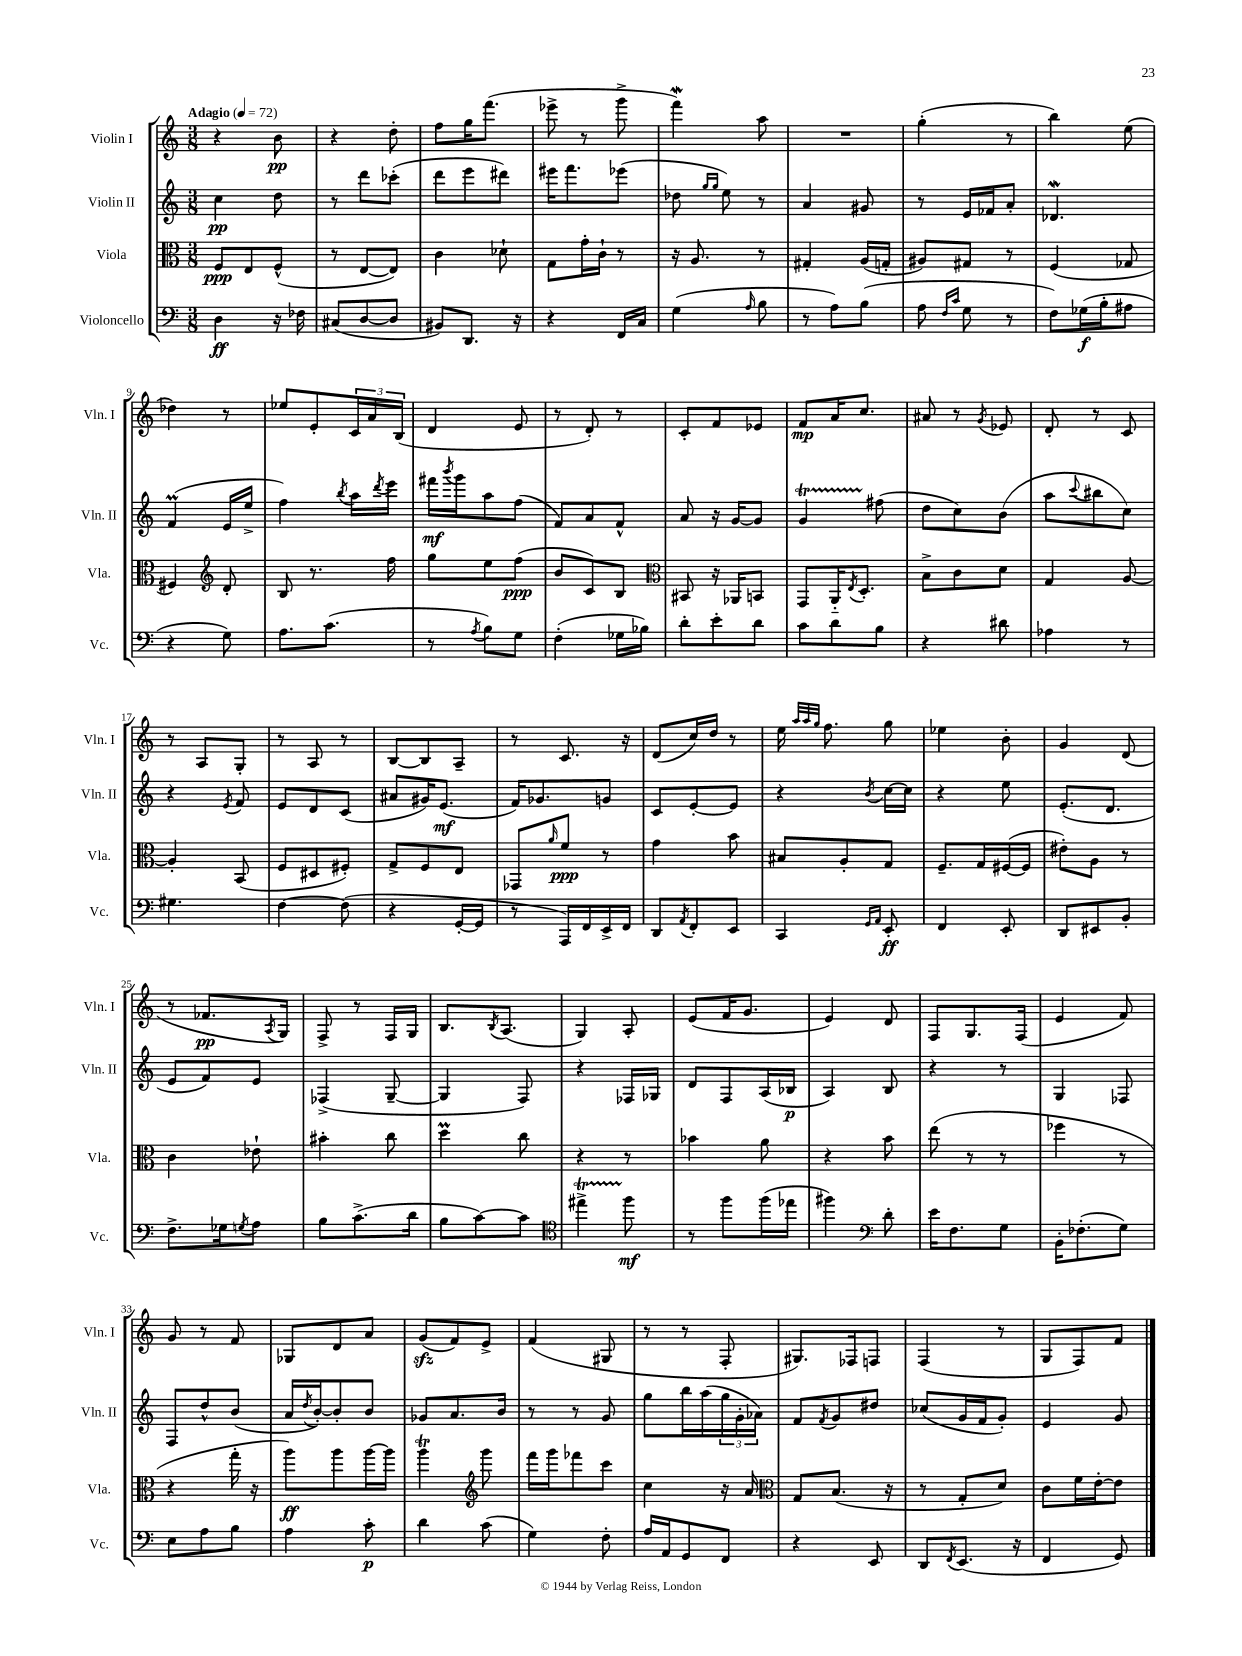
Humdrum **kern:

**kern	**kern	**kern	**kern
*staff4	*staff3	*staff2	*staff1
*clefF4	*clefC3	*clefG2	*clefG2
*k[]	*k[]	*k[]	*k[]
*M3/8	*M3/8	*M3/8	*M3/8
*MM72	*MM72	*MM72	*MM72
4D	8F	4cc	4r
.	8E	.	.
16r	(8F^^	8dd	8b
16F-	.	.	.
=	=	=	=
(8C#	8r	8r	4r
[8D	[8E	8ddd	.
8D]	8E])	(8ccc-'	8dd'
=	=	=	=
8BB#)	4c	8ddd	8ff
8.DD	.	8eee	16gg
.	.	.	(8.fff
.	8d-`	8ddd#)	.
16r	.	.	.
=	=	=	=
4r	8G	16eee#	8eee-^
.	.	8.fff	.
.	16g'	.	8r
.	16c`	.	.
16FF	8r	(8eee-	8ggg^
16C	.	.	.
=	=	=	=
(4G	16r	8dd-	4fff)
.	8.A	.	.
.	.	16qqgg	.
.	.	16qqgg	.
.	.	8ee)	.
16qqA	.	.	.
8B	8r	8r	8aa
=	=	=	=
8r	4G#'	4a	4.r
8A)	.	.	.
(8B	(16A	8g#	.
.	16G'	.	.
=	=	=	=
8A	8A#)	8r	(4gg'
16qqF	.	.	.
16qqc	.	.	.
8G	8G#	16e	.
.	.	16f-	.
8r	8r	8a'	8r
=	=	=	=
8F)	(4F	4.d-	4bb)
(16G-	.	.	.
16B'	.	.	.
8A#	8G-	.	(8ee
=	=	=	=
4r	4F#)	(4f	4dd-)
*	*clefG2	*	*
8G)	8d'	16e	8r
.	.	16ee^	.
=	=	=	=
8.A	8B	4ff)	8ee-
.	8.r	.	8e'
(8.c	.	.	.
.	.	8qbb	.
.	.	16aa	24c
.	.	.	24a
.	.	8qddd	.
.	16ff	16eee	.
.	.	.	(24B
=	=	=	=
8r	8gg	16fff#	4d
.	.	8qbbb	.
.	.	16ggg	.
8qA	.	.	.
8B)	8ee	8aa	.
8G	(8ff	(8ff	8e
=	=	=	=
(4F'	8b	8f)	8r
.	8c)	8a	8d')
16G-	8B	8f^^	8r
16B-)	.	.	.
=	=	=	=
*	*clefC3	*	*
8d'	8BB#	8a	8c'
8e'	16r	16r	8f
.	16AA-	[16g	.
8d	8BB	8g]	8e-
=	=	=	=
8c	8GG	4g	8f
8d	16AA'~	.	16a
.	8qE	.	.
.	8.D'	.	8.cc
8B	.	(8ff#	.
=	=	=	=
4r	8B^	8dd	8a#
.	8c	8cc)	8r
.	.	.	8qg
8d#	8d	(8b	8e-
=	=	=	=
4A-	4G	8aa	8d'
.	.	8qqccc	.
.	.	8bb#	8r
8r	[8A	8cc)	8c
=	=	=	=
4.G#	4A']	4r	8r
.	.	.	8A
.	.	8qe	.
.	(8BB	8f	8G'
=	=	=	=
[4F	8F	8e	8r
.	8D#	8d	8A
(8F]	8F#')	(8c	8r
=	=	=	=
4r	8G^	8a#	[8B
.	8F	16g#)	8B]
.	.	(8.e	.
[16GG'	8E	.	8A~
16GG]	.	.	.
=	=	=	=
8r	8GG-	16f)	8r
.	.	8.g-	.
.	16qqa	.	.
16AAA)	8f	.	8.c
16FF	.	.	.
16EE^	8r	8g	.
16FF	.	.	16r
=	=	=	=
8DD	4g	8c	(8d
8qAA	.	.	.
8FF'	.	[8e'	16cc)
.	.	.	16dd
8EE	8b	8e]	8r
=	=	=	=
4CC	8B#	4r	16ee
.	.	.	32qqaa
.	.	.	32qqaa
.	.	.	32qqgg
.	.	.	8.ff
.	8A'	.	.
16qqGG	.	.	.
16qqAA	.	8qb	.
8EE'	8G	[16cc	8gg
.	.	16cc]	.
=	=	=	=
4FF	8.F~	4r	4ee-
.	16G	.	.
8EE'	([16F#	8ee	8b'
.	16F#]	.	.
=	=	=	=
8DD	8e#')	(8.e'	4g
8EE#	8A	.	.
.	.	8.d	.
8BB'	8r	.	(8d
=	=	=	=
8.F^	4c	8e	8r
.	.	8f)	8.f-
16G-	.	.	.
8qG	.	.	.
8A	8e-`	8e	.
.	.	.	8qA
.	.	.	16G)
=	=	=	=
8B	4b#'	(4F-^	8F^
(8.c^	.	.	8r
.	8cc	[8G~	16F
16d	.	.	16G
=	=	=	=
8B	4dd	4G]	8.B
[8c)	.	.	.
.	.	.	8qB
.	.	.	(8.A
8c]	8cc	8F)	.
=	=	=	=
*clefC4	*	*	*
4ee#^	4r	4r	4G)
8ff	8r	16F-	8A'
.	.	16G-	.
=	=	=	=
8r	4b-	8d	(8e
8ff	.	8F	16f
.	.	.	8.g
(16ff	8a	(16A	.
16ee-	.	16B-	.
=	=	=	=
4ff#)	4r	4A)	4e)
*clefF4	*	*	*
8d'	8b	8B	8d
=	=	=	=
16e	(8ee	4r	8F
8.F	.	.	.
.	8r	.	8.G
8G	8r	8r	.
.	.	.	(16F
=	=	=	=
16BB'	4ff-	4G	4e
(8.F-'	.	.	.
8G)	8r	8F-	8f)
=	=	=	=
8E	4r	8F	8g
8A	.	8dd^^	8r
8B	16gg'	(8b	8f
.	16r	.	.
=	=	=	=
4A	8aa)	16a	8G-
.	.	8qdd	.
.	.	[16b')	.
.	8aa	8b']	8d
8c'	[16aa	8b	8a
.	16aa]	.	.
=	=	=	=
4d	4aa	8g-	(8g
.	.	8.a	8f)
*	*clefG2	*	*
(8c	8ggg	.	8e^
.	.	16b	.
=	=	=	=
4G)	16fff	8r	(4f
.	16ggg	.	.
.	8fff-	8r	.
8F'	8ccc	8g	8G#
=	=	=	=
16A	4cc	8gg	8r
16AA	.	.	.
8GG	.	16bb	8r
.	.	(16aa	.
8FF	16r	24gg	8F'
.	.	24g'	.
.	16a	.	.
.	.	24a-)	.
=	=	=	=
*	*clefC3	*	*
4r	8G	8f	8.G#)
.	.	8qf	.
.	(8.B	8g	.
.	.	.	16F-
8EE	.	8dd#	8F
.	16r	.	.
=	=	=	=
8DD	8r	(8cc-	(4F
8qFF	.	.	.
(8.EE	8G'	16g	.
.	.	16f	.
.	8d)	8g')	8r
16r	.	.	.
=	=	=	=
4FF	8c	4e	8G
.	16f	.	8F)
.	[16e'	.	.
8GG)	8e]	8g	8f
==	==	==	==
*-	*-	*-	*-
